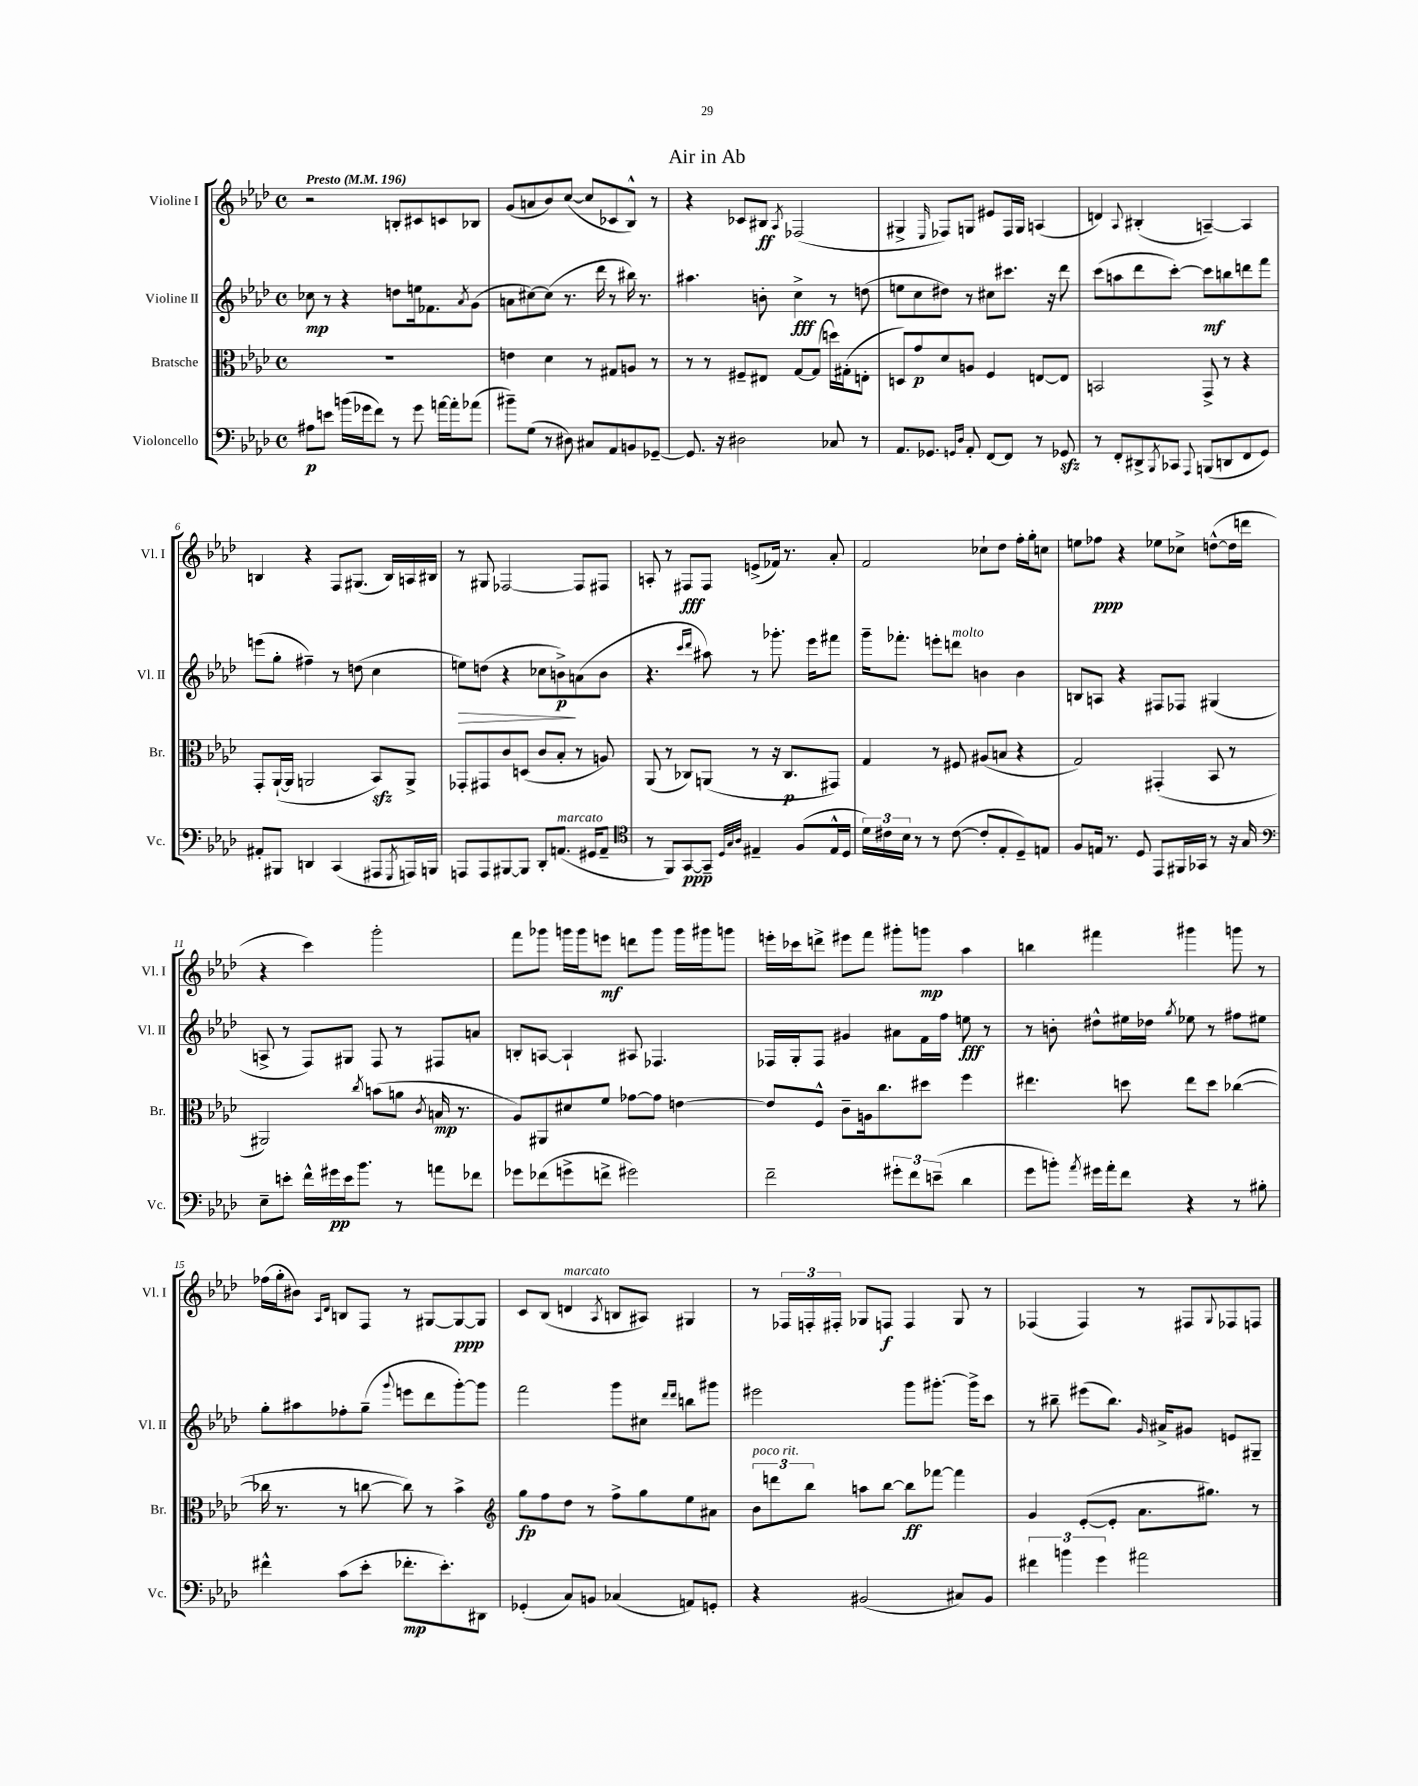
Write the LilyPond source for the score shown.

\header { title = "Air in Ab" }
<<
\new StaffGroup <<
\new Staff = "s0" \with { instrumentName = "Violine I" shortInstrumentName = "Vl. I" } {
    \clef treble \key aes \major \defaultTimeSignature \time 4/4 \tempo "Presto" 4 = 196
    r2 b8-. cis'8 c'8 bes8 |
    g'8( a'8 bes'8) c''8~( c''8 ces'8 bes8-^) r8 |
    r4 ces'8 bis8\ff \acciaccatura { aes8 } fes2( |
    gis4-> \grace { ees16 } fes8) g8 eis'8 fes16 g16 a4( |
    d'4) \appoggiatura { aes8 } bis4-.( a4~--) a4 |
    b4 r4 f8 gis8.( b16) a16 bis16 |
    r8 gis8 fes2~ fes8 fis8 |
    a8-. r8 fis8\fff fis8 e'8->( fes'16) r8. aes'8-. |
    f'2 ces''8-! des''8 f''16-. g''16-. c''8 |
    e''8 fes''8\ppp r4 ees''8 ces''8-> d''8~-^( d''16 d'''16 |
    r4 c'''4) g'''2-. |
    f'''8 ges'''8 g'''16 g'''16 e'''8\mf d'''8 g'''8 g'''16 gis'''16 g'''8 |
    e'''16-. ces'''16 d'''8-> eis'''8 f'''8 gis'''8-. g'''8\mp aes''4 |
    b''4 fis'''4 gis'''4 g'''8 r8 |
    fes''16( g''16-. bis'8) \grace { aes16 des'16 } b8 f8 r8 gis8~ gis8~\ppp gis8 |
    c'8 bes8( d'4^\markup { \italic "marcato" } \acciaccatura { aes8 } b8 ais8) gis4 |
    r8 \tuplet 3/2 { fes16 f16-. fis16-. } ges8 f8\f f4 ges8 r8 |
    fes4( fes4) r8 fis8 \appoggiatura { g8 } fes8 f8 \bar "|." |
}
\new Staff = "s1" \with { instrumentName = "Violine II" shortInstrumentName = "Vl. II" } {
    \clef treble \key aes \major \defaultTimeSignature \time 4/4
    ces''8\mp r8 r4 d''8 e''16 fes'8. \acciaccatura { aes'8 } g'8( |
    a'8 cis''8~) cis''8( r8. des'''16 r8 bis''16) r8. |
    ais''4. b'8-. c''4->\fff r8 d''8( |
    e''8 c''8 dis''8) r8 cis''8 cis'''8. r16 des'''8 |
    c'''8( a''8 des'''8 c'''8~-.) c'''8\mf b''8 d'''8 f'''8 |
    e'''8( g''8-. fis''4--) r8 d''8( c''4 |
    e''8\>) d''8( r4 ces''8 b'8->\p\!) a'8( b'8 |
    r4. \grace { c'''16 des'''16 } ais''8) r8 ges'''8.-. ees'''16 fis'''8 |
    g'''16-- fes'''8.-. e'''8-. d'''8^\markup { \italic "molto" } b'4 b'4 |
    b8 a8 r4 fis8 fes8 gis4( |
    a8-> r8 f8) gis8 f8 r8 fis8 a'8 |
    b8-. a8~ a4-! ais8 fes4. |
    fes16 g16-. fes8 gis'4 ais'8 f'16 f''16 e''8\fff r8 |
    r8 b'8-. dis''8-^ eis''16 des''16 \acciaccatura { g''8 } ees''8 r8 fis''8 eis''8 |
    g''8-. ais''8 fes''8-. g''8--( \appoggiatura { g'''8 } e'''8 des'''8 g'''8~-.) g'''8 |
    f'''2 g'''8 cis''8 \grace { des'''16 des'''16 } b''8 gis'''8 |
    eis'''2 g'''8 gis'''8.~-. gis'''16-> c'''8 |
    r8 bis''8-- eis'''8( bis''8.) \grace { g'16 } ais'16-> gis'8 e'8 gis8-- \bar "|." |
}
\new Staff = "s2" \with { instrumentName = "Bratsche" shortInstrumentName = "Br." } {
    \clef alto \key aes \major \defaultTimeSignature \time 4/4
    R1 |
    e'4 des'4 r8 gis8 a8 r8 |
    r8 r8 fis8-- eis8 g8~ g8( d''16) gis16-.( e8-. |
    d8) g'8\p des'8 a8 f4 e8~ e8 |
    b,2 g,8-> r8 r4 |
    g,8-. aes,16~-!( aes,16 a,2 bes,8\sfz) a,8-> |
    ges,8-. gis,8 c'8 d8( c'8 bes8-. r8 a8) |
    aes,8( r8 ces8) a,8( r8 r16 ces8.\p gis,8) |
    g4 r8 fis8 ais8( b8 r4 |
    g2) gis,4-.( bes,8 r8 |
    ais,2) \acciaccatura { c''8 } b'8( a'8 \acciaccatura { c'8 } b16\mp r8. |
    aes8) ais,8 dis'8 f'8 ges'8~ ges'8 e'4~ |
    e'8 f8-^ c'8-- a16 c''8. dis''8 f''4 |
    eis''4. d''8 eis''8 d''8 ces''4~( |
    ces''16 r8. r8 c''8~ c''8) r8 bes'4-> |
    \clef treble g''8\fp f''8 des''8 r8 f''8-> g''8 ees''8 ais'8 |
    \tuplet 3/2 { bes'8^\markup { \italic "poco rit." } d'''8 bes''8 } a''8 bes''8~ bes''8\ff fes'''8~ fes'''4 |
    g'4 ees'8~-.( ees'8-. aes'8. gis''8.) r8 \bar "|." |
}
\new Staff = "s3" \with { instrumentName = "Violoncello" shortInstrumentName = "Vc." } {
    \clef bass \key aes \major \defaultTimeSignature \time 4/4
    ais8\p e'8 b'16( ges'16 f'8) r8 ges'8 a'16~ a'16-. aes'8( |
    bis'8--) g8( r8 dis8) cis8 aes,8 b,8 ges,8~-- |
    ges,8. r16 dis2 ces8 r8 |
    aes,8. ges,8. \grace { g,16 des16 } aes,8-. f,8~ f,8 r8 ges,8\sfz |
    r8 f,8-. dis,8-> \acciaccatura { bes,,8 } ces,8 \appoggiatura { aes,,8 } b,,8( d,8 f,8 g,8) |
    ais,8-. bis,,8 d,4 c,4( ais,,8 \acciaccatura { g,,8 } a,,16) b,,16 |
    a,,8 a,,8 bis,,8~ bis,,8 des,8-. a,8.^\markup { \italic "marcato" }( gis,16 a,8-- |
    \clef tenor r8 f,8) g,8~\ppp g,8-- \grace { des32 g32 aes32 } eis4-- f8( eis16-^ des16 |
    \tuplet 3/2 { des'16) cis'16 bes16 } r8 r8 cis'8~( cis'8-. ees8-. des8--) e8 |
    f8 e16 r8. des8 ees,8 fis,16 ges,16 r8 r16 g16 |
    \clef bass ees8-- e'8-. f'16-^ gis'16\pp e'16 bes'8. r8 a'8 fes'8 |
    ges'8 fes'8( g'8-> f'8-> gis'2) |
    f'2-- \tuplet 3/2 { gis'8-. f'8 e'8--( } des'4 |
    g'8 b'8-.) \acciaccatura { aes'8 } gis'16 aes'16-. f'8 r4 r8 bis8-. |
    fis'4-^ c'8( ees'8-. fes'8.-.\mp ees'8.-.) dis,8 |
    ges,4-.( c8) b,8 ces4( a,8) g,8-. |
    r4 bis,2( cis8) bis,8 |
    \tuplet 3/2 { fis'4 b'4 g'4 } ais'2 \bar "|." |
}
>>
>>
